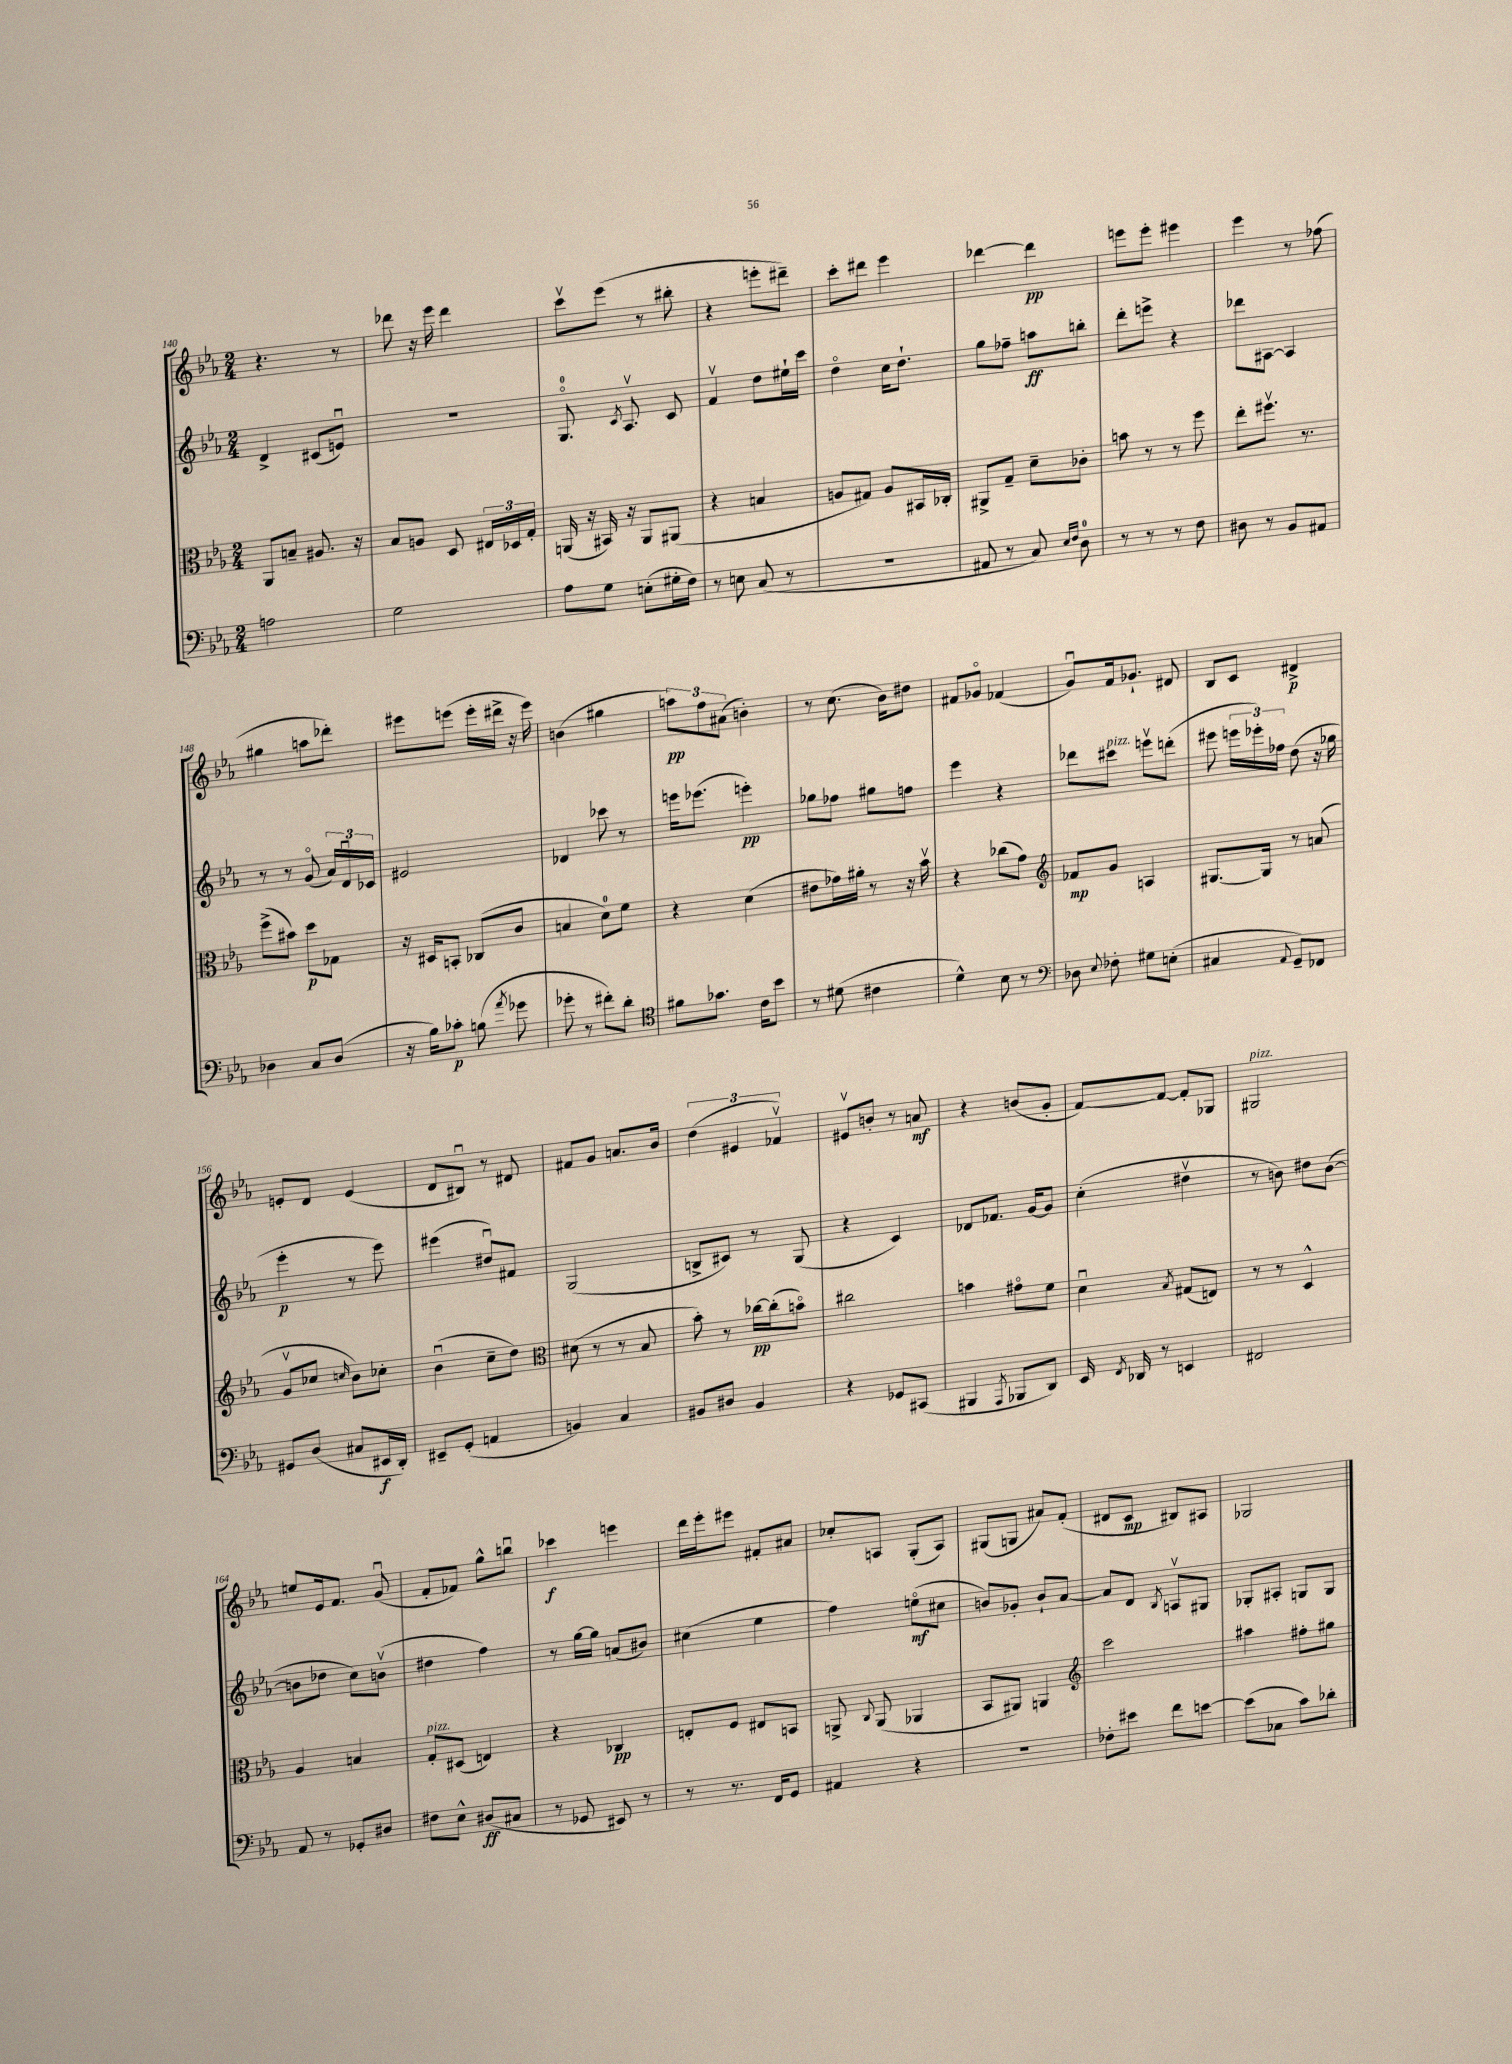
<<
\new StaffGroup <<
\new Staff = "s0" {
    \clef treble \key ees \major \numericTimeSignature \time 2/4
    \autoBeamOff r4. r8 |
    des'''8 r16 ees'''16 des'''4 |
    c'''8[\upbow ees'''8]( r8 bis''8-. |
    r4 e'''8[-. dis'''8]--) |
    c'''8[-. dis'''8] ees'''4 |
    des'''4~ des'''4\pp |
    e'''8[ e'''8]-. eis'''4 |
    ees'''4 r8 fes''8( |
    gis''4 a''8[ des'''8]-.) |
    eis'''8[ e'''8]( e'''16[-. dis'''16]-> r16 e'''16) |
    b'4( gis''4 |
    \tuplet 3/2 { a''8[\pp) f''8 ais'8]( } b'4-.) |
    r8 c''8.( bes'16[) dis''8] |
    fis'8[ ges'8]\flageolet fes'4( |
    g'8[\downbow) f'16 ges'8.]-! dis'8 |
    bes8[ c'8] dis'4->\p |
    e'8[-. d'8] e'4( |
    d'8[ bis8]\downbow) r8 dis'8 |
    fis'8[ g'8] a'8.[ bes'16] |
    \tuplet 3/2 { d''4( eis'4 fes'4\upbow) } |
    eis'8[\upbow b'8]-. r8 a'8\mf |
    r4 b'8[( g'8]-. |
    f'8[~) f'8]~ f'8[-. ges8] |
    gis2^\markup { \italic "pizz." } |
    e''8[ ees'16 f'8.] g'8\downbow( |
    f'8[-. fes'8]) g''8[-^ b''8]\downbow |
    ces'''4\f e'''4 |
    d'''16[ ees'''16-. eis'''8] fis'8[-. ais'8] |
    ces''8[-. a8] g8[-.( a8]) |
    gis8[( g8] ais'8[) f'8]-.( |
    dis'8[ c'8]\mp bis8[) ais8] |
    ges2 \bar "|." |
}
\new Staff = "s1" {
    \clef treble \key ees \major \numericTimeSignature \time 2/4
    \autoBeamOff d'4-> cis'8[( e'8]\downbow) |
    R2 |
    g8.-0\flageolet \acciaccatura { c'8 } aes8.\upbow c'8 |
    f'4\upbow d''8[ eis''16-! c'''16] |
    d''4\flageolet c''16[ d''8.]-! |
    g''8[ fes''8]-- a''8[\ff b''8]-. |
    d'''8[-. e'''8]-> r4 |
    des'''8[ ais8]~ ais4 |
    r8 r8 g'8\flageolet( \tuplet 3/2 { aes'16[) d'16\downbow ces'16] } |
    eis'2 |
    des'4 ces'''8 r8 |
    e'''16[ ees'''8.]( e'''4-.\pp) |
    ges''8[ fes''8] gis''8[ f''8] |
    ees'''4 r4 |
    des'''8[ cis'''8]^\markup { \italic "pizz." } e'''8[\upbow d'''8]-.( |
    eis'''8 \tuplet 3/2 { e'''16[ ees'''16-.) fes''16] } d''8( r16 ges''16 |
    ees'''4-.\p r8 ees'''8) |
    eis'''4( dis''8[\downbow) fis'8] |
    g2( |
    b8[-> cis'8]) r8 g8( |
    r4 c'4) |
    des'8[ fes'8.] g'16[~ g'8] |
    c''4-.( dis''4\upbow |
    r8 b'8) dis''8[ b'8]~( |
    b'8[ des''8] c''8[) b'8]\upbow( |
    dis''4 f''4) |
    r8 g''16[~ g''16] a'8[( bis'8]) |
    cis''4( ees''4 |
    f''4) e''8[\flageolet\mf( cis''8] |
    b'8[) ges'8]-. b'8[-! aes'8]~ |
    aes'8[ d'8] \acciaccatura { bes8 } a8[\upbow gis8] |
    ges8[-. ais8]-. g8[ g8] \bar "|." |
}
\new Staff = "s2" {
    \clef alto \key ees \major \numericTimeSignature \time 2/4
    \autoBeamOff aes,8[ b8]-- ais8. r16 |
    bes8[ a8] d8 \tuplet 3/2 { eis16[ des16 g16]-. } |
    a,16( r16 bis,16) r16 a,8[ ais,8]( |
    r4 b4 |
    a8[ gis8]) a8[ bis,16 ces16]-. |
    ais,8[-> g8]-- d'8[-- ces'8]-. |
    b'8 r8 r8 f''8 |
    ees''8[-. fis''8.]\upbow r8. |
    f''8[->( bis'8]) d''8[\p ges8] |
    r16 dis16[ b,8]-. ces8[( c'8] |
    b4 d'8[-0) f'8] |
    r4 d'4( |
    eis'8[ ges'16) ais'16]-. r8 r16 bes'16\upbow |
    r4 ces''8[( g'8]) |
    \clef treble fes'8[\mp g'8] a4 |
    gis8.[~ gis16] r8 a'8( |
    g'8[\upbow ces''8] \grace { c''16 } bes'8[) ces''8]-. |
    bes'4\downbow( c''8[-- d''8]) |
    \clef alto dis'8( r8 r8 bes8 |
    bes'8-.) r8 ces''16[~\pp ces''16-.( b'8]\flageolet) |
    cis''2 |
    b'4 gis'8[\flageolet f'8] |
    d'4\downbow \acciaccatura { bes8 } gis8[( e8]) |
    r8 r8 d4-^ |
    aes4 b4 |
    g8[-.^\markup { \italic "pizz." } dis8]( e4) |
    r4 ces4\pp |
    e8[-. f8] eis8[ b,8] |
    a,8-> \appoggiatura { c8 } a,8( aes,4 |
    bes,8[ ais,8]) a,4 |
    \clef treble c'''2 |
    ais''4 fis''8[-. gis''8] \bar "|." |
}
\new Staff = "s3" {
    \clef bass \key ees \major \numericTimeSignature \time 2/4
    \autoBeamOff a2 |
    g2 |
    aes8[ g8] e8[-.( gis16-. f16]) |
    r8 e8 c8( r8 |
    r2 |
    ais,8 r8 c8) \grace { ees16[ f16] } d8-0 |
    r8 r8 r8 f8 |
    dis8 r8 bes,8[ ais,8] |
    des4 c8[ des8]( |
    r16 bes16[) ces'8]-.\p b8( \acciaccatura { aes'8 } ges'8 |
    ges'8-. r8 fis'8[-.) d'8]-. |
    \clef tenor fis'8[ ges'8.] c'16[ bes'8] |
    r8 dis'8( cis'4 |
    d'4-^) bes8 r8 |
    \clef bass des8 \appoggiatura { ees8 } fes8-. gis8[ e8]-.( |
    cis4 \appoggiatura { aes,8 } g,8[--) fes,8] |
    gis,8[ d8]( cis8[ eis,16\f d,16]-.) |
    eis,8[-- g,8]-.( a,4 |
    b,4) c4 |
    bis,8[ dis8] bis,4 |
    r4 ges,8[ cis,8]( |
    bis,,4 \acciaccatura { aes,,8 } bes,,8[ d,8]) |
    ees,16 \acciaccatura { f,8 } des,16 r8 e,4 |
    fis,2 |
    aes,8 r8 ges,8[-. dis8] |
    fis8[ ees8]-^ dis8[\ff( cis8] |
    r8 ges,8 eis,8) r8 |
    r8 r8. f,16[ g,8] |
    ais,4 r4 |
    r2 |
    fes8[-. eis'8] f'8[ e'8]~ |
    e'8[( ces8] c'8[) des'8]-. \bar "|." |
}
>>
>>
\layout { \context { \Score currentBarNumber = #140 } }
